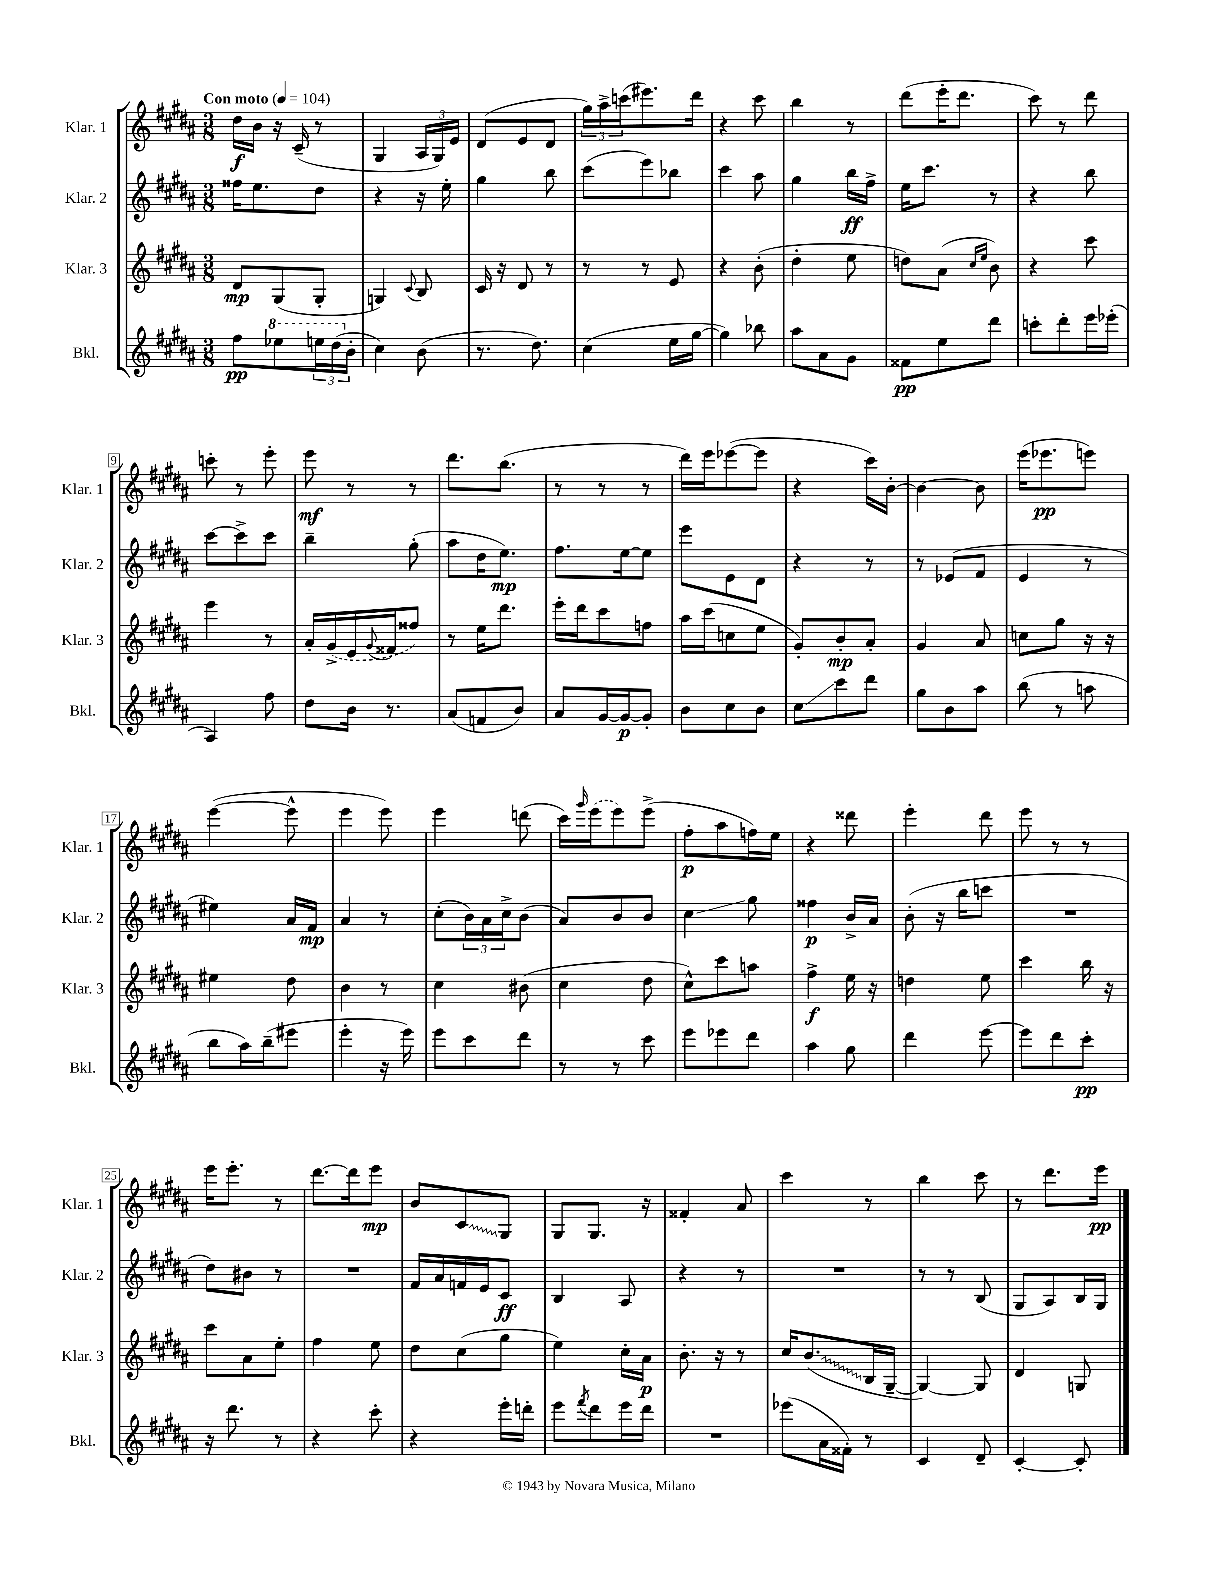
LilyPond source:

<<
\new StaffGroup <<
\new Staff = "s0" \with { instrumentName = "Klar. 1" shortInstrumentName = "Klar. 1" } {
    \clef treble \key b \major \numericTimeSignature \time 3/8 \tempo "Con moto" 4 = 104
    dis''16\f b'16 r16 cis'16--( r8 |
    gis4 \tuplet 3/2 { ais16 gis16) e'16 } |
    dis'8( e'8 dis'8 |
    \tuplet 3/2 { gis''16) ais''16-> c'''16( } eis'''8.) dis'''16 |
    r4 cis'''8 |
    b''4 r8 |
    dis'''8( e'''16-. dis'''8. |
    cis'''8) r8 dis'''8 |
    c'''8-. r8 e'''8-. |
    e'''8\mf r8 r8 |
    dis'''8. b''8.( |
    r8 r8 r8 |
    dis'''16) e'''16 ees'''8~( ees'''8 |
    r4 cis'''16) b'16~-. |
    b'4~ b'8 |
    e'''16( ees'''8.\pp e'''8) |
    e'''4~( e'''8-^ |
    e'''4 e'''8) |
    e'''4 d'''8( |
    cis'''16) \grace { gis'''16 } \once \slurDashed e'''16( e'''8) e'''8->( |
    fis''8-.\p ais''8 f''16) e''16 |
    r4 disis'''8 |
    e'''4-. dis'''8 |
    e'''8 r8 r8 |
    e'''16 e'''8.-. r8 |
    dis'''8.~ dis'''16 e'''8\mp |
    b'8 \once \override Glissando.style = #'zigzag cis'8\glissando gis8 |
    gis8 gis8. r16 |
    fisis'4-. ais'8 |
    cis'''4 r8 |
    b''4 cis'''8 |
    r8 dis'''8. e'''16\pp \bar "|." |
}
\new Staff = "s1" \with { instrumentName = "Klar. 2" shortInstrumentName = "Klar. 2" } {
    \clef treble \key b \major \numericTimeSignature \time 3/8
    fisis''16 e''8. dis''8 |
    r4 r16 e''16-. |
    gis''4 b''8 |
    cis'''8( e'''8) bes''8 |
    cis'''4 ais''8 |
    gis''4 b''16\ff fis''16-> |
    e''16 cis'''8. r8 |
    r4 b''8 |
    cis'''8~ cis'''8-> cis'''8 |
    b''4-- gis''8-.( |
    ais''8 dis''16 e''8.\mp) |
    fis''8. e''16~ e''8 |
    e'''8 e'8 dis'8 |
    r4 r8 |
    r8 ees'8( fis'8 |
    e'4 r8 |
    eis''4) ais'16 fis'16\mp |
    ais'4 r8 |
    cis''8-.( \tuplet 3/2 { b'16) ais'16 cis''16-> } b'8( |
    ais'8) b'8 b'8 |
    cis''4\glissando gis''8 |
    fisis''4\p b'16-> ais'16 |
    b'8-.( r16 b''16 c'''8 |
    R4. |
    dis''8) bis'8 r8 |
    R4. |
    fis'16 ais'16 f'16 e'16 cis'8\ff |
    b4 ais8 |
    r4 r8 |
    R4. |
    r8 r8 b8( |
    gis8 ais8) b16 gis16 \bar "|." |
}
\new Staff = "s2" \with { instrumentName = "Klar. 3" shortInstrumentName = "Klar. 3" } {
    \clef treble \key b \major \numericTimeSignature \time 3/8
    dis'8\mp gis8( gis8-. |
    g4) \appoggiatura { cis'8 } b8 |
    cis'16 r16 dis'8 r8 |
    r8 r8 e'8 |
    r4 b'8-.( |
    dis''4-. e''8 |
    d''8) ais'8( \grace { cis''16 e''16 } b'8) |
    r4 cis'''8 |
    e'''4 r8 |
    ais'16-. \once \slurDashed gis'16->( e'16 \appoggiatura { gis'8 } fisis'16 fisis''8) |
    r8 e''16 dis'''8. |
    e'''16-. dis'''16 cis'''8 f''8 |
    ais''16 cis'''16( c''8 e''8 |
    gis'8-.) b'8-.\mp ais'8-. |
    gis'4 ais'8 |
    c''8 gis''8 r16 r16 |
    eis''4 dis''8 |
    b'4 r8 |
    cis''4 bis'8( |
    cis''4 dis''8 |
    cis''8-^) cis'''8 a''8 |
    fis''4->\f e''16 r16 |
    d''4 e''8 |
    cis'''4 b''16 r16 |
    cis'''8 ais'8 e''8-. |
    fis''4 e''8 |
    dis''8 cis''8( gis''8 |
    e''4) cis''16-. ais'16\p |
    b'8.-. r16 r8 |
    cis''16 \once \override Glissando.style = #'zigzag b'8.\glissando( b16 gis16~-- |
    gis4~) gis8 |
    dis'4 g8 \bar "|." |
}
\new Staff = "s3" \with { instrumentName = "Bkl." shortInstrumentName = "Bkl." } {
    \clef treble \key b \major \numericTimeSignature \time 3/8
    fis''8\pp \ottava #1 ees'''8 \tuplet 3/2 { e'''16 dis'''16( \ottava #0 b'16-. } |
    cis''4) b'8( |
    r8. dis''8.) |
    cis''4( e''16 gis''16~ |
    gis''4) bes''8 |
    ais''8 ais'8 gis'8 |
    fisis'8\pp e''8 dis'''8 |
    c'''8-. dis'''8-. e'''16 ees'''16-.( |
    ais4) fis''8 |
    dis''8 b'16 r8. |
    ais'8( f'8 b'8) |
    ais'8 gis'16~ gis'16~\p gis'8-. |
    b'8 cis''8 b'8 |
    cis''8\glissando cis'''8 dis'''8 |
    gis''8 b'8 ais''8 |
    b''8( r8 a''8 |
    b''8 ais''16) b''16--( eis'''8 |
    e'''4-. r16 e'''16) |
    e'''8 cis'''8 dis'''8 |
    r8 r8 cis'''8 |
    e'''8 ees'''8 dis'''8 |
    ais''4 gis''8 |
    dis'''4 e'''8~ |
    e'''8 dis'''8 cis'''8-.\pp |
    r16 dis'''8. r8 |
    r4 cis'''8-. |
    r4 e'''16-. d'''16-. |
    e'''8 \acciaccatura { fis'''8 } dis'''8 e'''16 dis'''16 |
    R4. |
    ees'''8( ais'16 fisis'16-.) r8 |
    cis'4 dis'8-- |
    cis'4~-. cis'8-. \bar "|." |
}
>>
>>
\layout { \context { \Score \override BarNumber.stencil = #(make-stencil-boxer 0.1 0.3 ly:text-interface::print) } }
